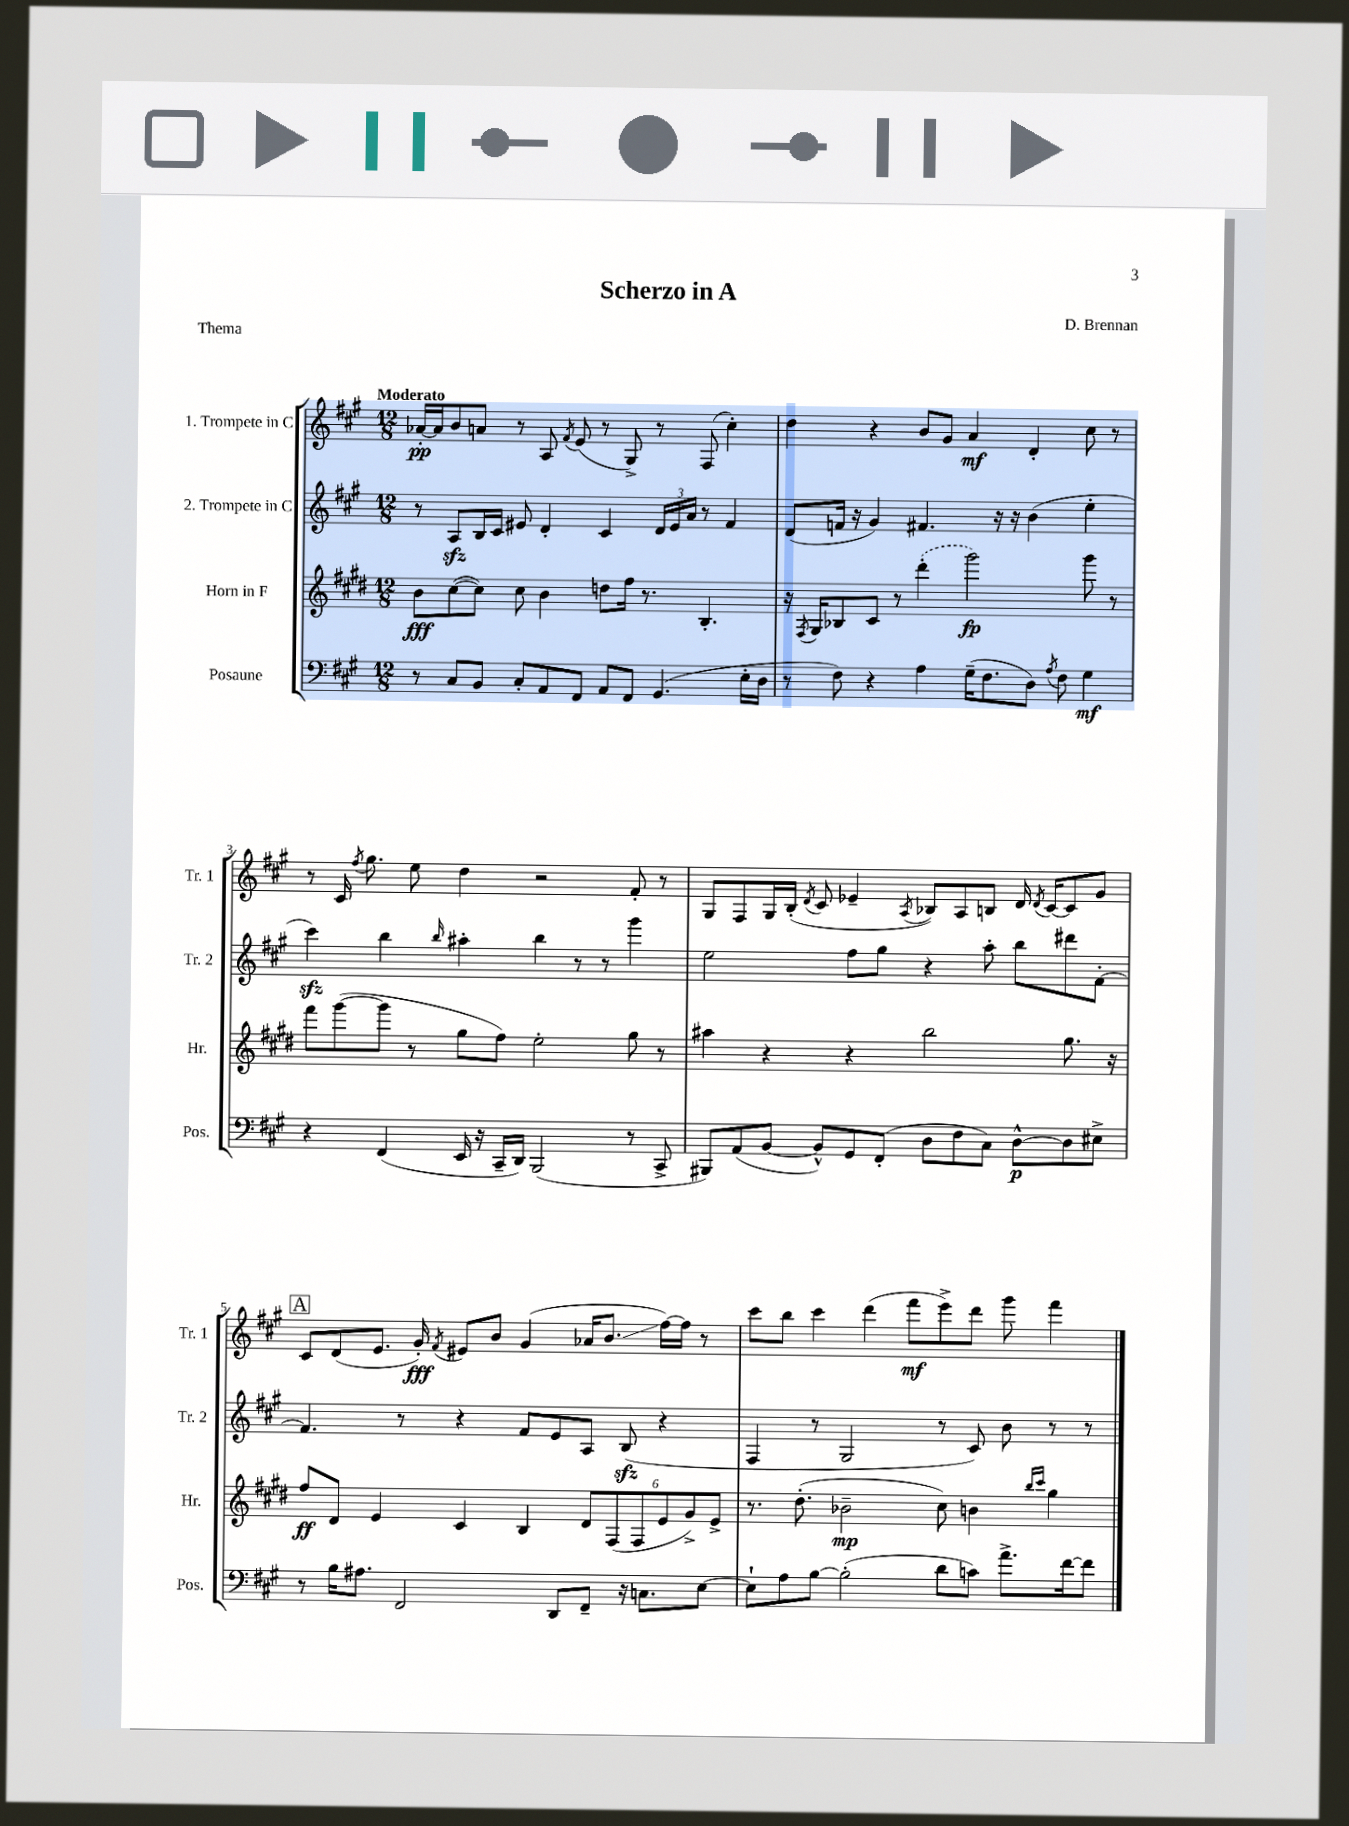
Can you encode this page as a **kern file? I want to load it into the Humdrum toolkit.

**kern	**kern	**kern	**kern
*staff4	*staff3	*staff2	*staff1
*clefF4	*clefG2	*clefG2	*clefG2
*k[f#c#g#]	*k[f#c#g#d#]	*k[f#c#g#]	*k[f#c#g#]
*M12/8	*M12/8	*M12/8	*M12/8
8r	8b	8r	[16a-'
.	.	.	16a-]
8C#	([8cc#	8A	8b
8BB	8cc#])	16B	8a
.	.	16c#	.
8C#'	8cc#	8e#	8r
8AA	4b	4d'	8A
.	.	.	8qf#
8FF#	.	.	(8e
8AA	8dd	4c#	8r
8FF#	16ff#	.	8G#^)
.	8.r	.	.
(4.GG#	.	24d	8r
.	.	24e#	.
.	.	24a	.
.	4.B'	8r	(8F#
.	.	4f#	4cc#')
16E'	.	.	.
16D	.	.	.
=	=	=	=
8r	16r	(8d	4dd
.	8qF#	.	.
.	16G#	.	.
8F#)	8B-	16f	.
.	.	16r	.
4r	8c#	4g#)	4r
.	8r	.	.
4A	(4ddd#'	4.f#	8b
.	.	.	8g#
(16G#~	2ggg#)	.	4a
8.F#	.	.	.
.	.	16r	.
.	.	16r	.
8D)	.	(4b	4d'
8qA	.	.	.
8F#	.	.	.
4G#	8ggg#	4ee'	8cc#
.	8r	.	8r
=	=	=	=
4r	8fff#	4ccc#)	8r
.	([8ggg#	.	16c#
.	.	.	8qff#
.	.	.	8.gg#
(4FF#	8ggg#]	4bb	.
.	8r	.	8ee
.	.	16qqbb	.
16EE	8gg#	4aa#'	4dd
16r	.	.	.
16CC#~	8ff#)	.	.
16DD)	.	.	.
(2BBB	2ee'	4bb	2r
.	.	8r	.
.	.	8r	.
8r	8gg#	4ggg#	8f#'
8CC#^	8r	.	8r
=	=	=	=
8BBB#)	4aa#	2ee	8G#
(8AA	.	.	8F#
[8BB	4r	.	16G#
.	.	.	(16B'
.	.	.	8qd
8BB^^])	.	.	8c#
8GG#	4r	8ff#	4e-~
(8FF#'	.	8gg#	.
.	.	.	8qA
8D	2bb	4r	8B-)
8F#	.	.	8A
8C#)	.	8aa'	8B
[8D^^	.	8bb	16d
.	.	.	8qd
.	.	.	[16c#
8D]	8.gg#	8ddd#	8c#]
8E#^	.	[8f#'	8g#
.	16r	.	.
=	=	=	=
8r	8ff#	4.f#]	8c#
16B	8d#	.	(8d
8.A#	.	.	.
.	4e	.	8.e
2FF#	.	8r	.
.	.	.	16g#')
.	.	.	8qf#
.	4c#	4r	8e#
.	.	.	8b
.	4B	8f#	(4g#
8DD	.	8e	.
8FF#~	12d#	8A	16a-
.	.	.	8.b
.	(12F#	.	.
16r	.	(8B	.
.	12F#	.	.
8.C	.	.	.
.	12e	4r	[16ff#)
.	.	.	16ff#]
.	12g#^)	.	.
[8E	.	.	8r
.	12e^	.	.
=	=	=	=
8E`]	8.r	4F#	8ccc#
8A	.	.	8bb
.	(8.dd#'	.	.
[8B	.	8r	4ccc#
(2B']	2b-~	2G#	.
.	.	.	(4ddd
.	.	.	8fff#
8d	8cc#)	8r	8eee^)
8c)	4b	8c#)	8ddd
8.a^	.	8b	8ggg#
.	16qqbb	.	.
.	16qqccc#	.	.
.	4gg#	8r	4fff#
[16f#	.	.	.
8f#]	.	8r	.
==	==	==	==
*-	*-	*-	*-
